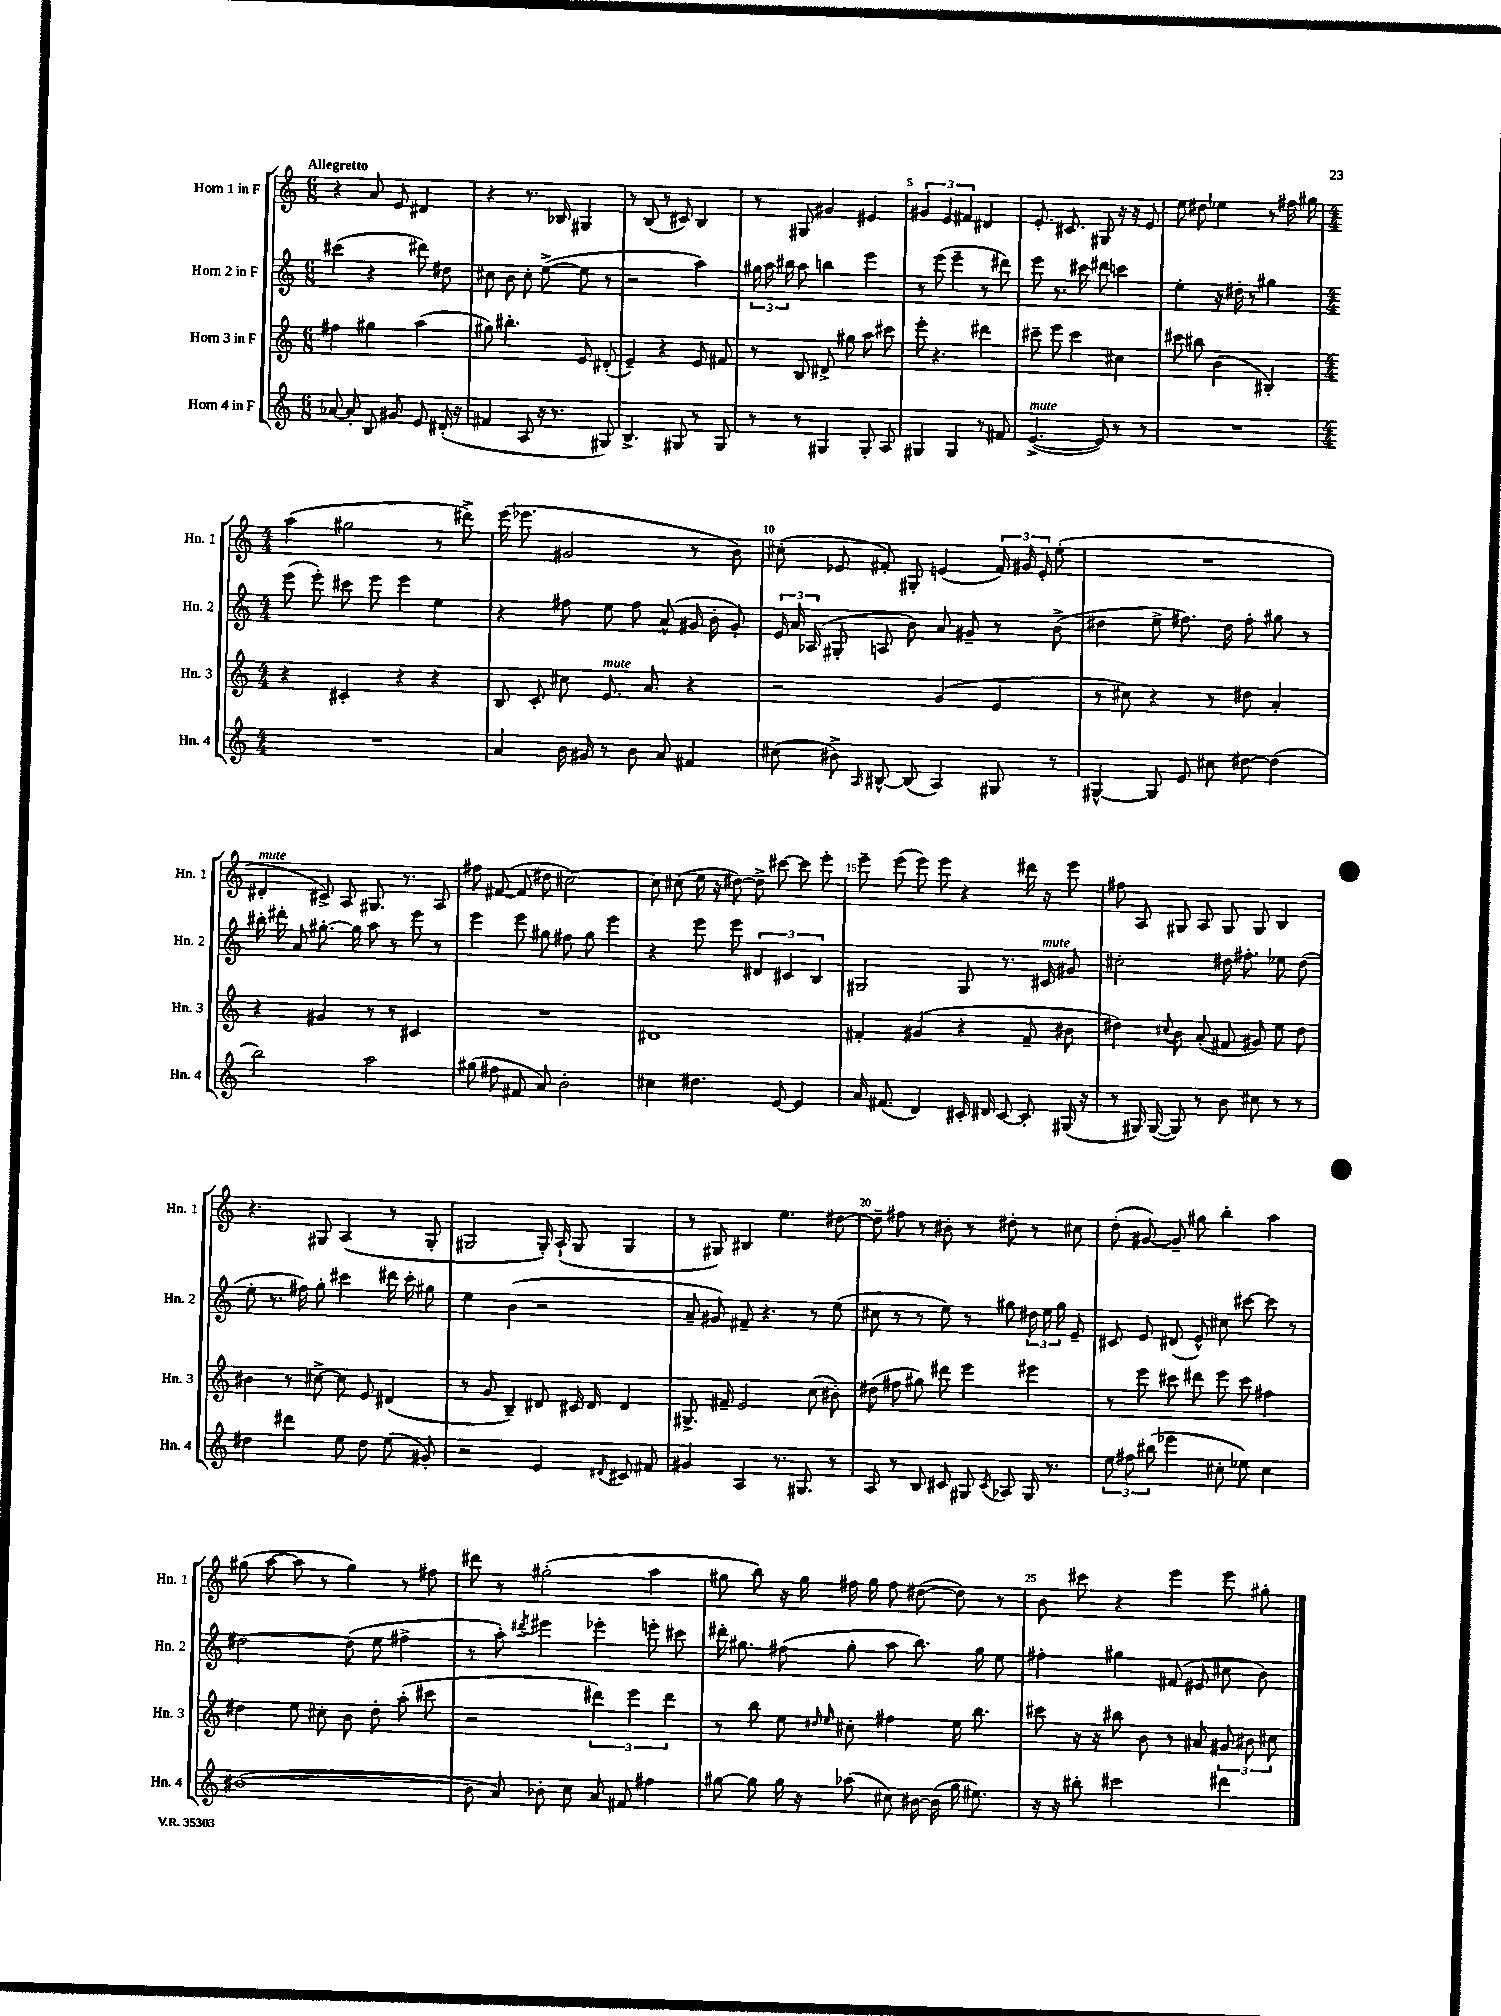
<<
\new StaffGroup <<
\new Staff = "s0" \with { instrumentName = "Horn 1 in F" shortInstrumentName = "Hn. 1" } {
    \clef treble \key c \major \numericTimeSignature \time 6/8 \tempo "Allegretto"
    \autoBeamOff r4 a'8 e'8 dis'4 |
    r4 r8. bes16 gis4 |
    r8 b8( r8 cis'8) b4 |
    r8 gis8 gis'4 eis'4 |
    \tuplet 3/2 { gis'4 e'4 fis'4 } dis'4 |
    e'8.-. cis'8. gis8 r16 r16 e'8 |
    e''8 dis''8 ees''4 r8 fis''16 gis''16 |
    \numericTimeSignature \time 4/4 a''4( gis''2 r8 dis'''8->) |
    e'''16( ees'''8. gis'2 r8 b'8) |
    cis''8-.( ees'8 fis'8-.) gis8-. e'4( \tuplet 3/2 { fis'16) gis'16 e'16-. } e''8-.( |
    R1 |
    dis'4-.^\markup { \italic "mute" } cis'8->) a8 gis8. r8. a8 |
    fis''8 fis'8~( fis'8 dis''8 cis''2~) |
    cis''8 cis''8( e''16 r16 dis''8~) dis''8-> cis'''8~ cis'''8 e'''8-. |
    e'''8-- e'''8( e'''8) e'''8 r4 dis'''16 r16 e'''8 |
    fis''8 a8 gis8 a8 gis8 gis8 b4 |
    r4. gis8 a4( r8 gis8-. |
    gis2 gis16-.) a16-!( gis8 gis4 |
    r8 gis8) bis4 e''4. dis''8~ |
    dis''8-- fis''8 r8 bis'8-. r8 dis''8-. r8 cis''8 |
    d''8-.( gis'8~) gis'8-- gis''8 b''4-. a''4 |
    gis''8( a''8~ a''8 r8 gis''4) r8 fis''8 |
    dis'''8 r8 gis''2-.( a''4 |
    gis''8 b''8) r16 gis''16 fis''16 gis''16 fis''8 dis''8~( dis''8) r8 |
    b'8 cis'''8 r4 e'''4 e'''8 gis''8-. \bar "|." |
}
\new Staff = "s1" \with { instrumentName = "Horn 2 in F" shortInstrumentName = "Hn. 2" } {
    \clef treble \key c \major \numericTimeSignature \time 6/8
    \autoBeamOff cis'''4( r4 dis'''8) dis''8 |
    cis''8 b'8 cis''8-. e''8~->( e''8 r8 |
    r2 a''4) |
    \tuplet 3/2 { gis''16 a''16 bis''16 } a''8 b''4 e'''4 |
    r8 e'''8( e'''4-- r8 dis'''8) |
    e'''8 r8. cis'''16 dis'''8 c'''4 |
    e''4-. r16 dis''16-. r8 gis''4 |
    \numericTimeSignature \time 4/4 e'''8( e'''8-.) cis'''8 e'''8 e'''4 e''4 |
    r4 fis''8 e''8 fis''8 a'8-^( gis'16 b'16-. gis'8-.) |
    \tuplet 3/2 { e'16 a'16 aes16( } gis8-. a8 b'8) a'8 gis'8-- r8 b'8->( |
    dis''4 e''8-> fis''8.) dis''16 fis''8-. gis''8 r8 |
    bis''16-. dis'''16-. a'8 gis''8.~-. gis''16 a''8 r8 e'''8 r8 |
    e'''4 e'''8 gis''8 fis''8 gis''8 e'''4 |
    r4 e'''8 e'''8 \tuplet 3/2 { dis'4 cis'4 b4 } |
    gis2 gis8 r8. cis'16^\markup { \italic "mute" } gis'8 |
    cis''2-. dis''16 fis''8.-. ees''8 dis''8( |
    e''8-. r8. fis''16) g''8-. cis'''4 dis'''16 cis'''16-. gis''8 |
    e''4 b'4( r2 |
    a'8-- gis'8) fis'8-- r4. r8 e''8( |
    cis''8 r8 r8 e''8) r8 gis''8 \tuplet 3/2 { dis''16 e''16 gis''16 } e'8-- |
    cis'8 e'8 dis'8( e'8-^) cis''8 cis'''8~ cis'''8 r8 |
    dis''2~ dis''8( e''8 fis''4-> |
    r8 a''8-.) \acciaccatura { dis'''8 } eis'''4 ees'''4-. e'''8-. cis'''8 |
    dis'''16-. gis''8. fis''8( gis''8-. a''8 b''8.) gis''16 e''8 |
    fis''4-. gis''4 fis'8( eis'8 cis''8 b'8) \bar "|." |
}
\new Staff = "s2" \with { instrumentName = "Horn 3 in F" shortInstrumentName = "Hn. 3" } {
    \clef treble \key c \major \numericTimeSignature \time 6/8
    \autoBeamOff fis''4 gis''4 a''4( |
    gis''8) bis''4.-. e'8 dis'8-.( |
    e'4--) r4 e'8 fis'8 |
    r8 b8 dis'8-> gis''8 a''8 cis'''8 |
    e'''8-. r4. dis'''4 |
    cis'''8-- e'''8 cis'''4 cis''4 |
    cis'''8 bis''8 b'4( bis4-.) |
    \numericTimeSignature \time 4/4 r4 cis'4-. r4 r4 |
    b8 c'8-. cis''8 e'8.^\markup { \italic "mute" } a'8. r4 |
    r2 g'4( e'4 |
    r8 cis''8) r4 r8 dis''8 a'4-. |
    r4 gis'4 r8 r8 cis'4 |
    R1 |
    dis'1 |
    fis'4-. gis'4( r4 fis'8-- bis'8 |
    dis''4) \appoggiatura { cis''8 } b'8 a'8-.( fis'8 gis'8) e''8 dis''8 |
    bis'4 r8 cis''8~-> cis''8 e'8 dis'4( |
    r8 g'8 b4--) dis'8 cis'16 dis'16 dis'4 |
    gis8.-> fis'16-- e'2 c''8( bis'8-.) |
    dis''8( fis''8 gis''8) dis'''8 e'''4 eis'''4 |
    r8 e'''8 cis'''8 dis'''8 e'''8 cis'''8 fis''4 |
    dis''4 e''8 cis''8-. b'8 dis''8-. a''8-.( cis'''8 |
    r2 \tuplet 3/2 { dis'''4) e'''4 dis'''4 } |
    r8 b''8 e''8 \grace { dis''16 e''16 } cis''8-. fis''4 e''16 b''8. |
    cis'''8 r16 r16 bis''8 b'8 r8 ais'8 \tuplet 3/2 { gis'8 bis'8 cis''8 } \bar "|." |
}
\new Staff = "s3" \with { instrumentName = "Horn 4 in F" shortInstrumentName = "Hn. 4" } {
    \clef treble \key c \major \numericTimeSignature \time 6/8
    \autoBeamOff aes'8~ aes'8-. b8 gis'8 e'8 dis'16-.( r16 |
    fis'4 a8 r16 r8. gis8) |
    b4.-> gis8 r8 gis8 |
    r8 r8 gis4 gis8-. a8 |
    gis4 gis4 r8 fis'8 |
    e'4.~->^\markup { \italic "mute" }( e'8) r8 r8 |
    R2. |
    \numericTimeSignature \time 4/4 R1 |
    a'4 b'16 gis'16 r8 b'8 a'8 fis'4 |
    cis''8( bis'8->) \grace { a16 } bis8~-^ bis8( a4) gis8 r8 |
    gis4~-^ gis8 e'8 cis''8 dis''8~ dis''4( |
    b''2) a''2 |
    gis''8( fis''8 fis'8 a'8) b'2-. |
    cis''4 dis''4. e'8~ e'4 |
    a'16 fis'8.( d'4) cis'16-. dis'16 cis'8~ cis'8-. gis16( r16 |
    r8 gis16) gis16~( gis8) r8 b'8 cis''8 r8 r8 |
    dis''4 dis'''4 e''8 dis''8 e''8( gis'8-.) |
    r2 e'4 \appoggiatura { dis'8 } cis'8 fis'8 |
    gis'4 a4 r8. gis8. r8 |
    a8 r8 b8 cis'8 gis8 \acciaccatura { cis'8 } aes8 gis16 r8. |
    \tuplet 3/2 { e''8 fis''8 bis''8( } ees'''4 cis''8-. ees''8) cis''4 |
    bis'1~( |
    bis'8 a'8) bes'8-. c''8 a'8 fis'8 fis''4 |
    gis''8~ gis''8 gis''16 r16 aes''8( cis''8) bis'16~ bis'16( gis''16 eis''8.) |
    r16 r16 bis''8-. cis'''2 dis'''4 \bar "|." |
}
>>
>>
\layout { \context { \Score \override BarNumber.break-visibility = ##(#f #t #t) barNumberVisibility = #(every-nth-bar-number-visible 5) } }
